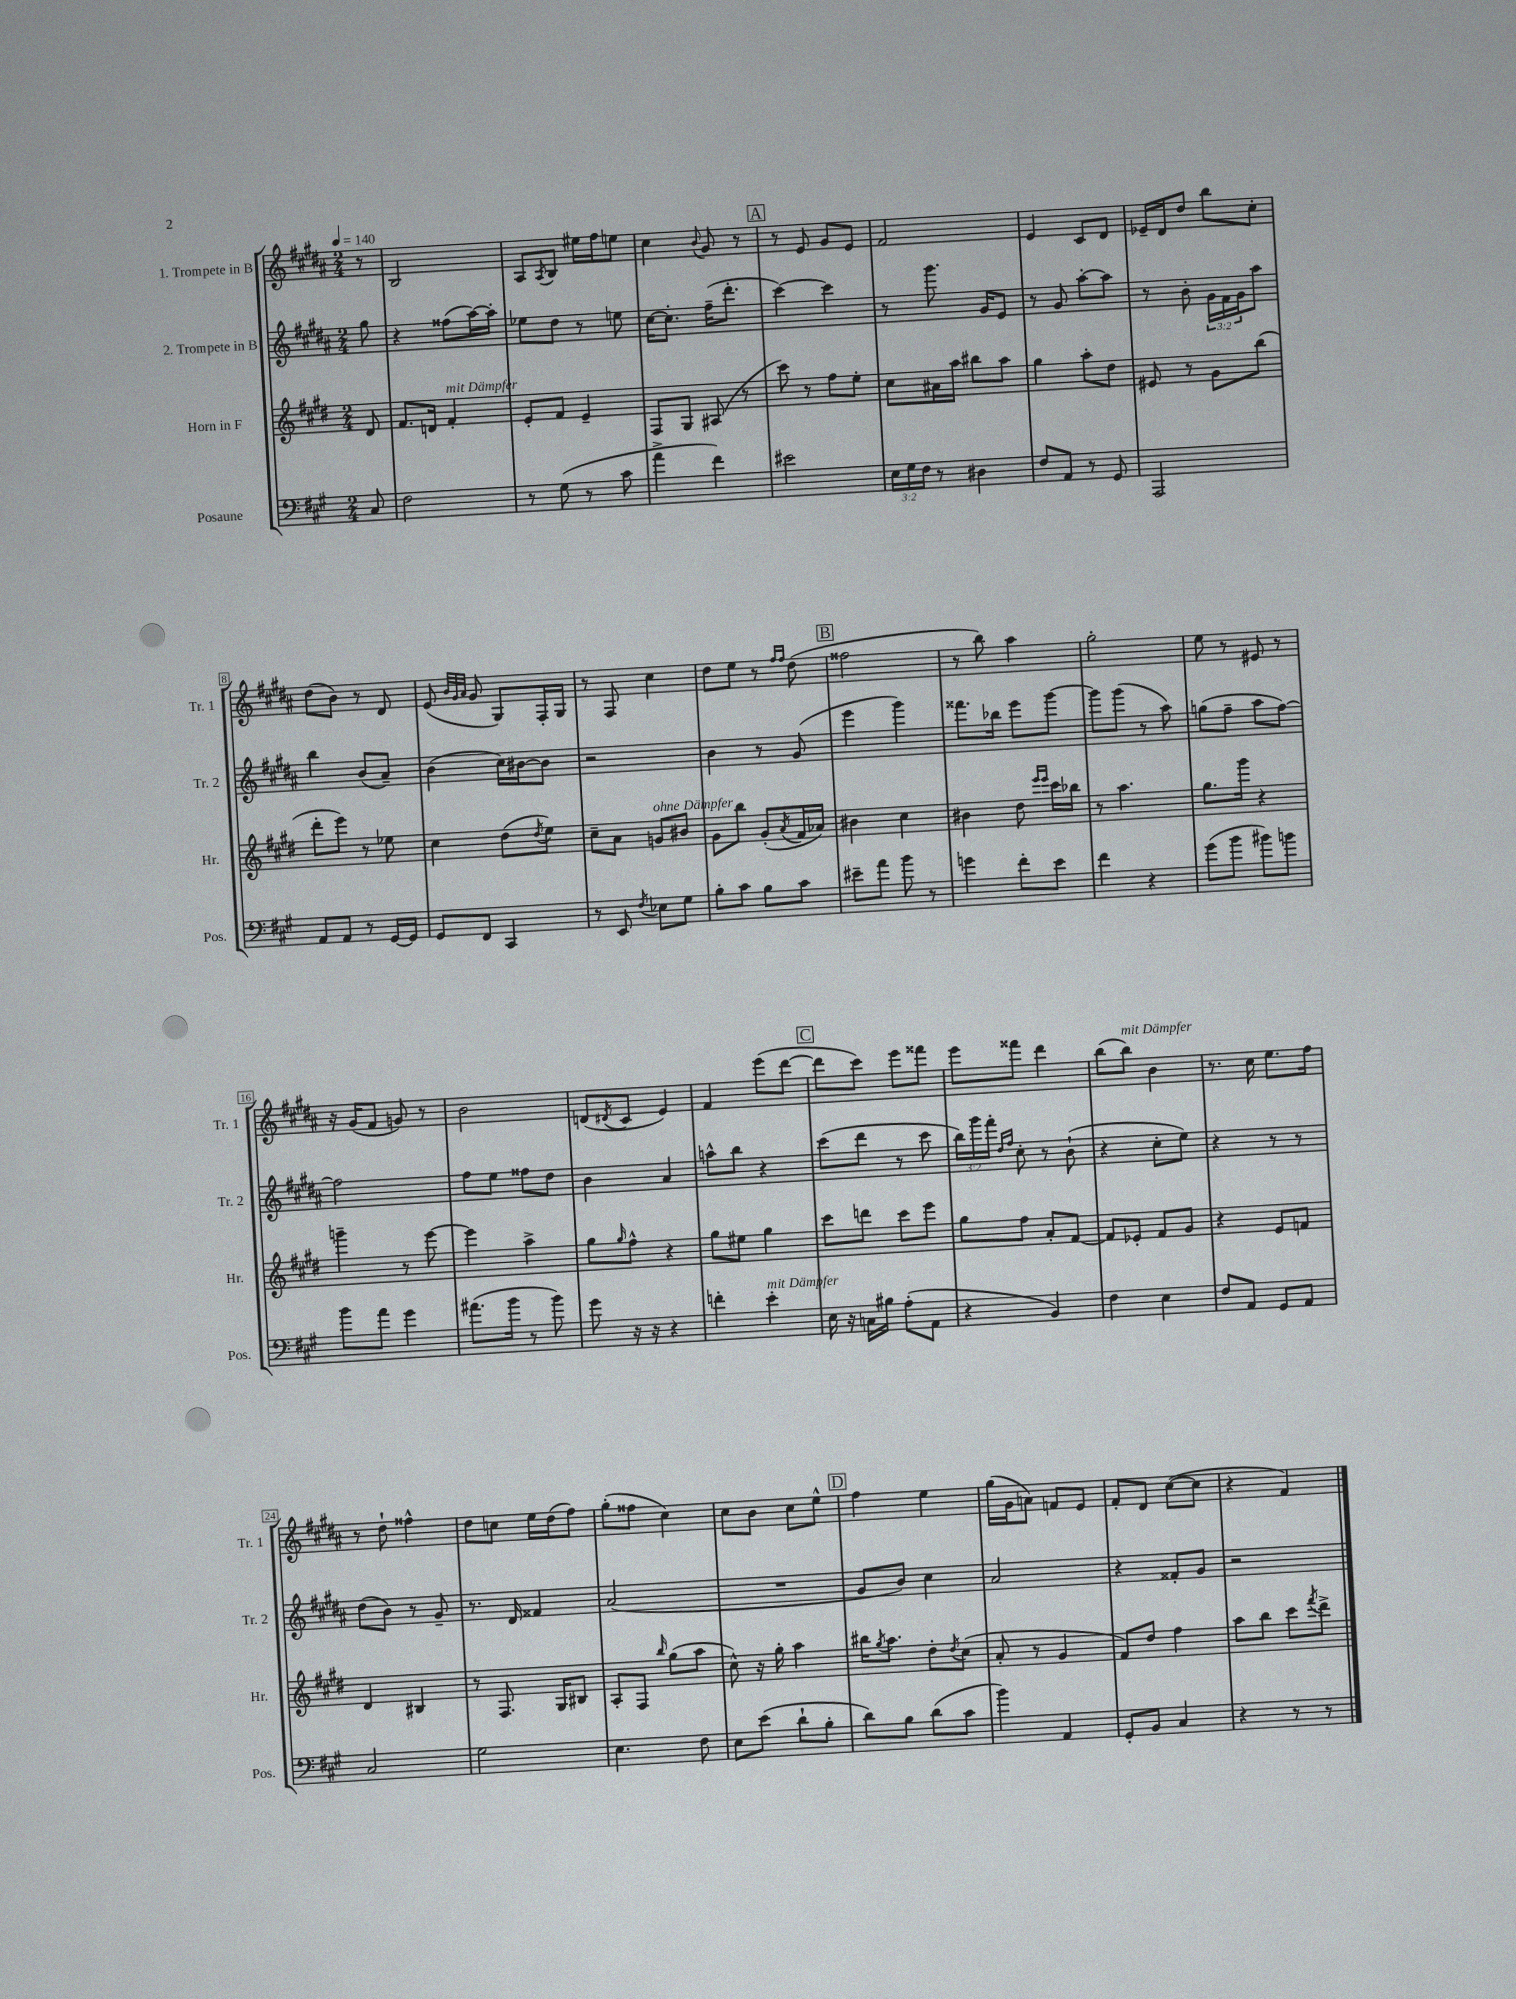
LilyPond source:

<<
\new StaffGroup <<
\new Staff = "s0" \with { instrumentName = "1. Trompete in B" shortInstrumentName = "Tr. 1" } {
    \clef treble \key b \major \numericTimeSignature \time 2/4 \partial 8 \tempo 4 = 140
    r8 |
    b2 |
    ais8 \acciaccatura { ais8 } b8 eis''16 fis''16 e''8 |
    cis''4 \appoggiatura { b'8 } gis'8 r8 |
    \mark \markup { \box "A" } r8 e'8 gis'8 e'8 |
    fis'2 |
    e'4 cis'8 dis'8 |
    ees'16-- dis'16 dis''8 b''8 cis''8-. |
    dis''8( b'8) r8 dis'8 |
    e'8( \grace { b'32 gis'32 ais'32 } gis'8 gis8) fis16-. gis16 |
    r8 fis8 cis''4 |
    dis''8 e''8 r8 \grace { fis''16 fis''16 } dis''8( |
    \mark \markup { \box "B" } fisis''2 |
    r8 b''8) ais''4 |
    gis''2-. |
    e''8 r8 eis'8 r8 |
    r16 gis'16( fis'8 g'8) r8 |
    b'2 |
    d'8( \acciaccatura { dis'8 } cis'8 e'4) |
    fis'4 e'''8( dis'''8~ |
    \mark \markup { \box "C" } dis'''8 cis'''8) e'''8 fisis'''8 |
    e'''8 fisis'''8 dis'''4 |
    b''8( b''8^\markup { \italic "mit Dämpfer" }) b'4 |
    r8. cis''16 e''8. fis''16 |
    r8 dis''8-! fisis''4-^ |
    dis''8 c''8 e''16 dis''16( fis''8) |
    gis''8-.( fisis''8 cis''4) |
    cis''8 b'8 cis''8 e''8-^ |
    \mark \markup { \box "D" } fis''4 e''4 |
    gis''16( gis'16 a'8) f'8 e'8 |
    fis'8-. dis'8 cis''8~( cis''8 |
    r4 fis'4) \bar "|." |
}
\new Staff = "s1" \with { instrumentName = "2. Trompete in B" shortInstrumentName = "Tr. 2" } {
    \clef treble \key b \major \numericTimeSignature \time 2/4 \override Staff.TupletNumber.text = #tuplet-number::calc-fraction-text \partial 8
    gis''8 |
    r4 fisis''8( ais''16~) ais''16-. |
    ees''8 dis''8 r8 e''8 |
    cis''16~ cis''8.-. fis''16--( dis'''8.-. |
    \mark \markup { \box "A" } cis'''4~) cis'''4 |
    r8 gis'''8. gis'16 e'8 |
    r8 gis'8 ais''8~-. ais''8 |
    r8 b'8-. \tuplet 3/2 { gis'16 fis'16 gis'16 } ais''8 |
    b''4 b'8( ais'8--) |
    b'4( cis''16) bis'16~ bis'8 |
    r2 |
    b'4 r8 gis'8( |
    \mark \markup { \box "B" } e'''4 gis'''4) |
    fisis'''8. bes''16 e'''8 gis'''8~ |
    gis'''8 gis'''8( r8 ais''8) |
    g''8( fis''8-- ais''8 fis''8~) |
    fis''2 |
    fis''8 e''8 fisis''8 dis''8 |
    b'4 ais'4 |
    a''8-^ b''8 r4 |
    \mark \markup { \box "C" } cis'''8( dis'''8 r8 cis'''8 |
    \tuplet 3/2 { b''16) gis'''16 fis'''16-. } \grace { dis''16 fis''16 } cis''8-. r8 b'8-!( |
    r4 cis''8-. e''8) |
    r4 r8 r8 |
    dis''8( b'8) r8 gis'8-- |
    r8. dis'16 fisis'4 |
    ais'2( |
    R2 |
    \mark \markup { \box "D" } gis'8 b'8) cis''4 |
    ais'2 |
    r4 fisis'8-. gis'8 |
    r2 \bar "|." |
}
\new Staff = "s2" \with { instrumentName = "Horn in F" shortInstrumentName = "Hr." } {
    \clef treble \key e \major \numericTimeSignature \time 2/4 \partial 8
    dis'8 |
    fis'8. d'16 fis'4-.^\markup { \italic "mit Dämpfer" } |
    e'8-. fis'8 e'4-- |
    fis8 gis8 ais8( r8 |
    \mark \markup { \box "A" } cis'''8) r8 fis''8 e''8-. |
    cis''8 ais'16 a''16 bis''8 a''8 |
    gis''4 a''8-. dis''8 |
    eis'8 r8 gis'8 b''8( |
    dis'''8-. e'''8) r8 ees''8 |
    cis''4 dis''8( \acciaccatura { dis''8 } e''8) |
    cis''8-- a'8 g'8^\markup { \italic "ohne Dämpfer" } bis'8 |
    gis'8 b''8 gis'8-.( \acciaccatura { a'8 } fis'16 aes'16) |
    \mark \markup { \box "B" } bis'4 cis''4 |
    bis'4 dis''8 \grace { e'''16 e'''16 } cis'''16 bes''16 |
    r8 a''4. |
    gis''8. gis'''16 r4 |
    g'''4-- r8 e'''8~ |
    e'''4 a''4-> |
    gis''8 \grace { gis''16 } fis''8-^ r4 |
    gis''8 eis''8 gis''4 |
    \mark \markup { \box "C" } cis'''8 d'''8 cis'''8 e'''8 |
    gis''8 fis''8 a'8-. fis'8~ |
    fis'8 ees'8-. fis'8 gis'8 |
    r4 e'8 f'8 |
    dis'4 bis4 |
    r8 fis8. gis16 bis8 |
    a8-. fis8 \grace { b''16 } gis''8( a''8 |
    cis''8-^) r16 gis''16-. a''4 |
    \mark \markup { \box "D" } bis''16 \acciaccatura { gis''8 } a''8. dis''8-. \acciaccatura { dis''8 } cis''8( |
    a'8-. r8 gis'4 |
    fis'8) dis''8 fis''4 |
    a''8 b''8 cis'''8 \acciaccatura { fis'''8 } dis'''8-> \bar "|." |
}
\new Staff = "s3" \with { instrumentName = "Posaune" shortInstrumentName = "Pos." } {
    \clef bass \key a \major \numericTimeSignature \time 2/4 \override Staff.TupletNumber.text = #tuplet-number::calc-fraction-text \partial 8
    cis8 |
    fis2 |
    r8 gis8( r8 cis'8 |
    a'4-> fis'4) |
    \mark \markup { \box "A" } eis'2 |
    \tuplet 3/2 { e16 gis16 fis16 } r8 dis4 |
    fis8 a,8 r8 gis,8 |
    a,,2 |
    a,8 a,8 r8 gis,16~ gis,16 |
    gis,8 fis,8 cis,4 |
    r8 e,8 \acciaccatura { fis8 } ees8 gis8 |
    b8-. cis'8 b8 cis'8 |
    \mark \markup { \box "B" } eis'8-- a'8 b'8 r8 |
    g'4 fis'8-. e'8 |
    fis'4 r4 |
    gis'8( b'8 bis'8) b'8 |
    b'8 a'8 gis'4 |
    ais'8.( b'16 r8 b'8) |
    gis'8 r16 r16 r4 |
    f'4-. e'4-.^\markup { \italic "mit Dämpfer" } |
    \mark \markup { \box "C" } e16 r16 c16 bis16 a8-.( a,8 |
    r4 b,4) |
    fis4 e4 |
    fis8 a,8 gis,8 a,8 |
    cis2 |
    gis2 |
    e4. fis8 |
    e8 e'8( d'8-! b8-. |
    \mark \markup { \box "D" } d'8) b8 d'8( cis'8 |
    b'4) a,4 |
    gis,8-. b,8 cis4 |
    r4 r8 r8 \bar "|." |
}
>>
>>
\layout { \context { \Score \override BarNumber.stencil = #(make-stencil-boxer 0.1 0.3 ly:text-interface::print) } }
